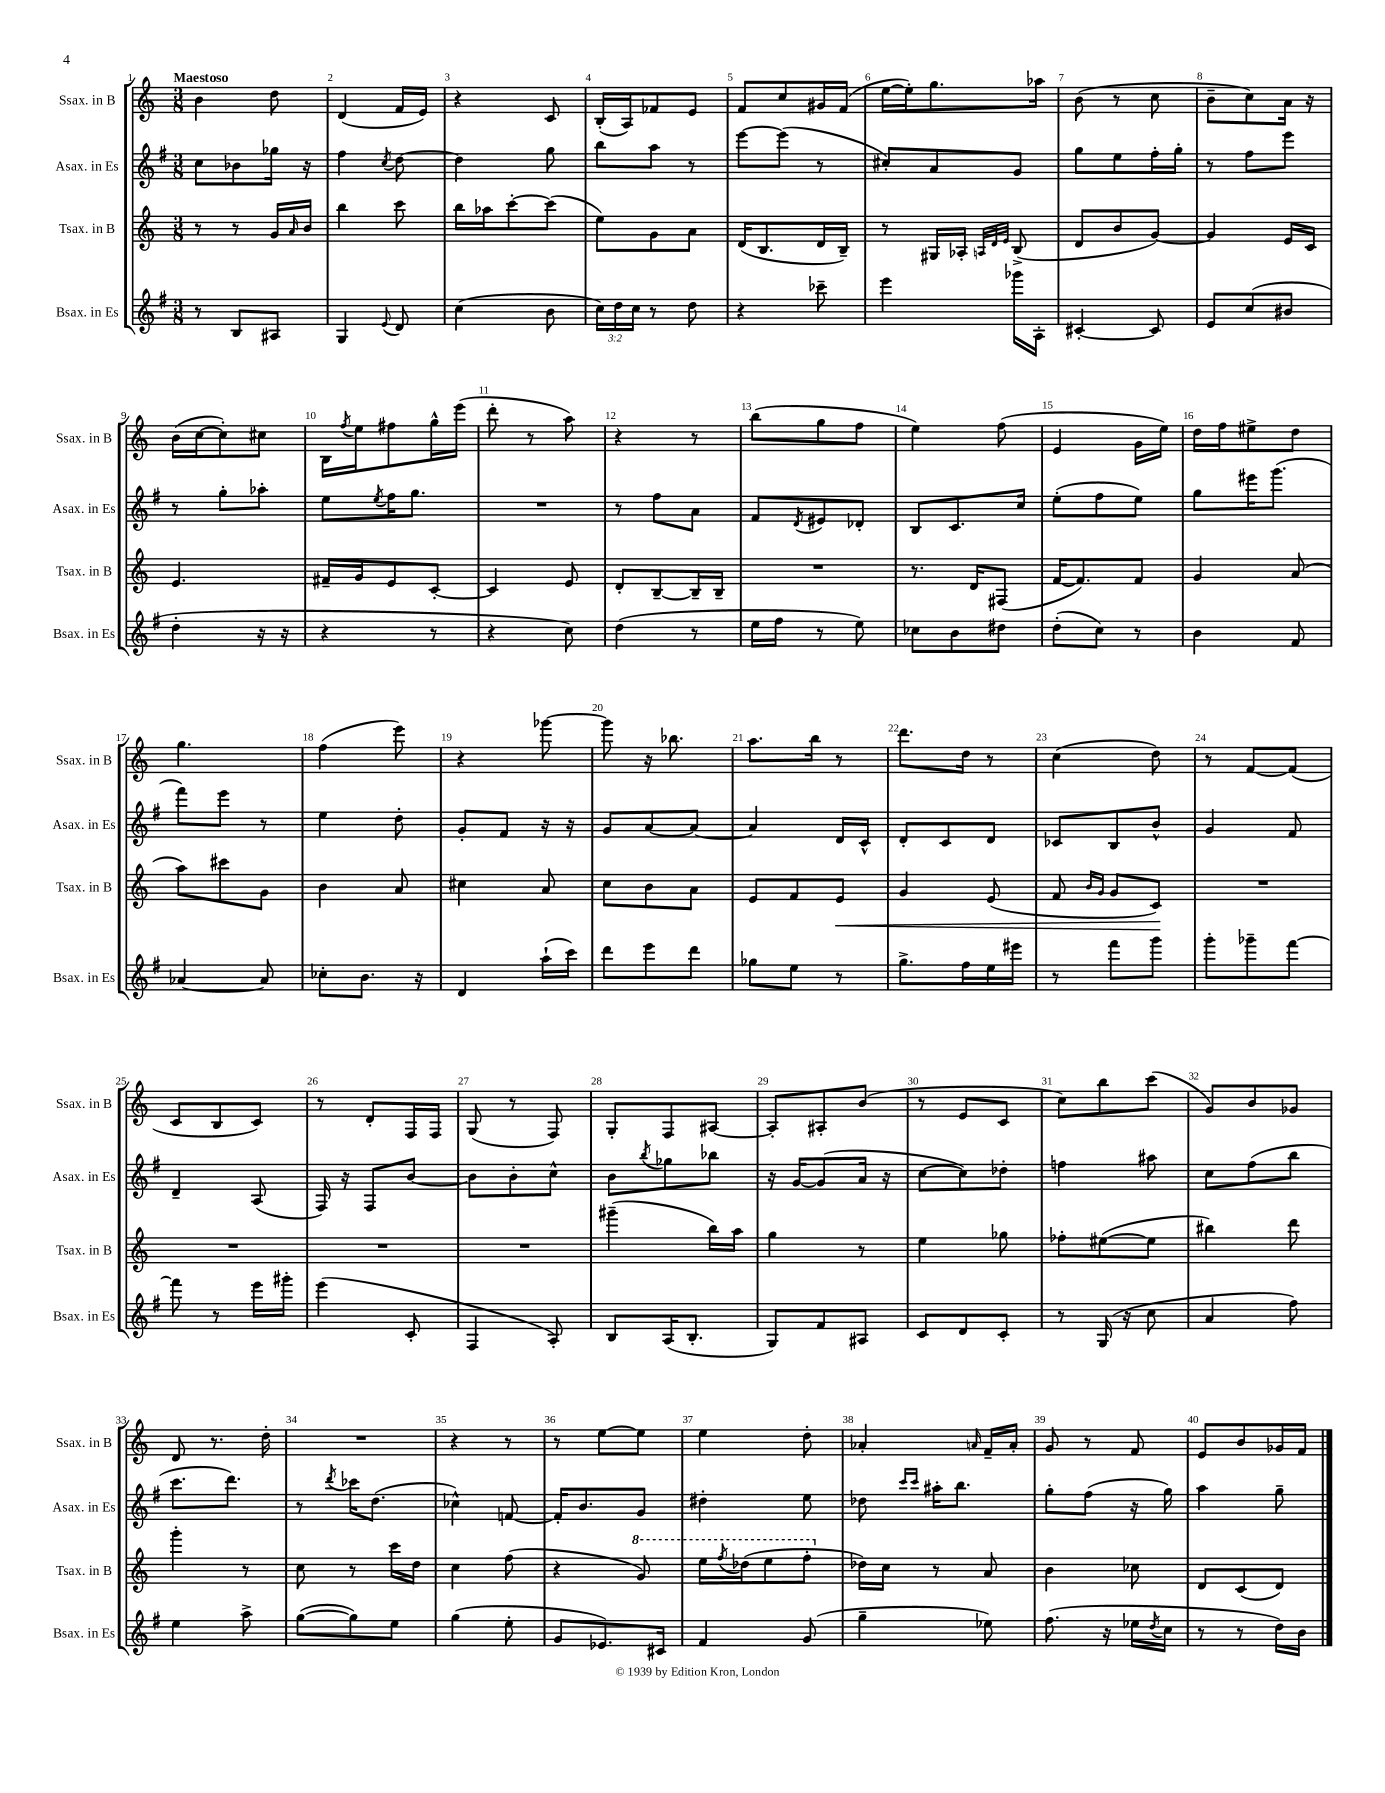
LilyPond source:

<<
\new StaffGroup <<
\new Staff = "s0" \with { instrumentName = "Ssax. in B" shortInstrumentName = "Ssax. in B" } {
    \clef treble \key c \major \numericTimeSignature \time 3/8 \tempo "Maestoso"
    b'4 d''8 |
    d'4( f'16 e'16) |
    r4 c'8 |
    b16-.( a16) fes'8 e'8 |
    f'8 c''8 gis'16 f'16( |
    e''16~ e''16-.) g''8. aes''16 |
    b'8( r8 c''8 |
    b'8-- c''8) a'16 r16 |
    b'16( c''16~ c''8-.) cis''8 |
    b16 \acciaccatura { f''8 } e''16 fis''8 g''16-^ e'''16( |
    d'''8-. r8 a''8) |
    r4 r8 |
    b''8( g''8 f''8 |
    e''4) f''8( |
    e'4 g'16 e''16) |
    d''16 f''16 eis''8-> d''8 |
    g''4. |
    f''4( e'''8) |
    r4 ges'''8~ |
    ges'''8 r16 bes''8. |
    a''8. b''16 r8 |
    d'''8. d''16 r8 |
    c''4( d''8) |
    r8 f'8~ f'8( |
    c'8 b8 c'8) |
    r8 d'8-. f16 f16 |
    g8( r8 f8) |
    g8-. f8 ais8~ |
    ais8-. ais8-. b'8( |
    r8 e'8 c'8 |
    c''8) b''8 c'''8( |
    g'8) b'8 ges'8 |
    d'8 r8. d''16-. |
    R4. |
    r4 r8 |
    r8 e''8~ e''8 |
    e''4 d''8-. |
    aes'4-. \grace { a'16 } f'16-- a'16-. |
    g'8 r8 f'8 |
    e'8 b'8 ges'16 f'16 \bar "|." |
}
\new Staff = "s1" \with { instrumentName = "Asax. in Es" shortInstrumentName = "Asax. in Es" } {
    \clef treble \key g \major \numericTimeSignature \time 3/8
    c''8 bes'8 ges''16 r16 |
    fis''4 \acciaccatura { c''8 } d''8~ |
    d''4 g''8 |
    b''8 a''8 r8 |
    e'''8~ e'''8( r8 |
    cis''8-.) a'8 g'8 |
    g''8 e''8 fis''16-. g''16-. |
    r8 fis''8 e'''8 |
    r8 g''8-. aes''8-. |
    e''8 \acciaccatura { e''8 } fis''16 g''8. |
    R4. |
    r8 fis''8 a'8 |
    fis'8 \acciaccatura { d'8 } eis'8 des'8-. |
    b8 c'8. c''16 |
    e''8-.( fis''8 e''8) |
    g''8 eis'''16 g'''8.( |
    fis'''8) e'''8 r8 |
    e''4 d''8-. |
    g'8-. fis'8 r16 r16 |
    g'8 a'8~ a'8~ |
    a'4 d'16 c'16-^ |
    d'8-. c'8 d'8 |
    ces'8 b8 b'8-^ |
    g'4 fis'8 |
    d'4-- a8( |
    fis16) r16 fis8 b'8~ |
    b'8 b'8-. c''8-^ |
    b'8 \acciaccatura { b''8 } ges''8 bes''8 |
    r16 g'16~ g'8( a'16 r16 |
    c''8~ c''8) des''8-. |
    f''4 ais''8 |
    c''8 fis''8( b''8 |
    c'''8. d'''8.) |
    r8 \acciaccatura { d'''8 } ces'''16 d''8.( |
    ces''4-^) f'8~ |
    f'16-. b'8. g'8 |
    dis''4-. e''8 |
    des''8 \grace { c'''16 c'''16 } ais''16-. b''8. |
    g''8-. fis''8( r16 g''16) |
    a''4 g''8-- \bar "|." |
}
\new Staff = "s2" \with { instrumentName = "Tsax. in B" shortInstrumentName = "Tsax. in B" } {
    \clef treble \key c \major \numericTimeSignature \time 3/8
    r8 r8 g'16 \grace { a'16 } b'16 |
    b''4 c'''8 |
    b''16 aes''16 c'''8~-. c'''8( |
    e''8) g'8 a'8 |
    d'16( b8. d'16 b16--) |
    r8 gis16 aes16-. \grace { a32 d'32 e'32 } b8->( |
    d'8 b'8 g'8~) |
    g'4 e'16 c'16 |
    e'4. |
    fis'16-- g'16 e'8 c'8~-. |
    c'4 e'8 |
    d'8-. b8~-- b16-- b16-- |
    R4. |
    r8. d'16 fis8( |
    f'16~ f'8.) f'8 |
    g'4 a'8( |
    a''8) cis'''8 g'8 |
    b'4 a'8 |
    cis''4 a'8 |
    c''8 b'8 a'8 |
    e'8 f'8 e'8\< |
    g'4 e'8( |
    f'8 \grace { b'16 g'16 } g'8 c'8\!) |
    R4. |
    R4. |
    R4. |
    R4. |
    gis'''4--( b''16) a''16 |
    g''4 r8 |
    e''4 ges''8 |
    fes''8-. eis''8~( eis''8 |
    bis''4) d'''8 |
    g'''4-. r8 |
    c''8 r8 c'''16 d''16 |
    c''4 f''8( |
    r4 \ottava #1 g''8) |
    e'''16 \acciaccatura { f'''8 } des'''16( e'''8 f'''8-. \ottava #0 |
    des''16) c''16 r8 a'8 |
    b'4 ces''8 |
    d'8 c'8( d'8) \bar "|." |
}
\new Staff = "s3" \with { instrumentName = "Bsax. in Es" shortInstrumentName = "Bsax. in Es" } {
    \clef treble \key g \major \numericTimeSignature \time 3/8 \override Staff.TupletNumber.text = #tuplet-number::calc-fraction-text
    r8 b8 ais8 |
    g4 \appoggiatura { e'8 } d'8 |
    c''4( b'8 |
    \tuplet 3/2 { c''16) d''16 c''16 } r8 d''8 |
    r4 ces'''8-- |
    e'''4 ges'''16 a16-. |
    cis'4~-. cis'8 |
    e'8 c''8( bis'8 |
    d''4-. r16 r16 |
    r4 r8 |
    r4 c''8) |
    d''4( r8 |
    e''16 fis''16 r8 e''8) |
    ces''8 b'8 dis''8 |
    d''8-.( c''8) r8 |
    b'4 fis'8 |
    aes'4~ aes'8 |
    ces''8-. b'8. r16 |
    d'4 a''16-!( c'''16) |
    d'''8 e'''8 d'''8 |
    ges''8 e''8 r8 |
    g''8.-> fis''16 e''16 eis'''16 |
    r8 fis'''8 g'''8 |
    g'''8-. ges'''8-- fis'''8~ |
    fis'''8 r8 e'''16 gis'''16-. |
    e'''4( c'8-. |
    fis4 a8-.) |
    b8 a16( b8.-. |
    g8) fis'8 ais8 |
    c'8 d'8 c'8-. |
    r8 g16( r16 c''8 |
    a'4 fis''8) |
    e''4 a''8-> |
    g''8~( g''8) e''8 |
    g''4( e''8-. |
    g'8 ees'8.) cis'16 |
    fis'4 g'8( |
    g''4-- ees''8) |
    fis''8.( r16 ees''16 \acciaccatura { d''8 } c''16 |
    r8 r8 d''16) b'16 \bar "|." |
}
>>
>>
\layout { \context { \Score \override BarNumber.break-visibility = ##(#f #t #t) barNumberVisibility = #all-bar-numbers-visible } }
